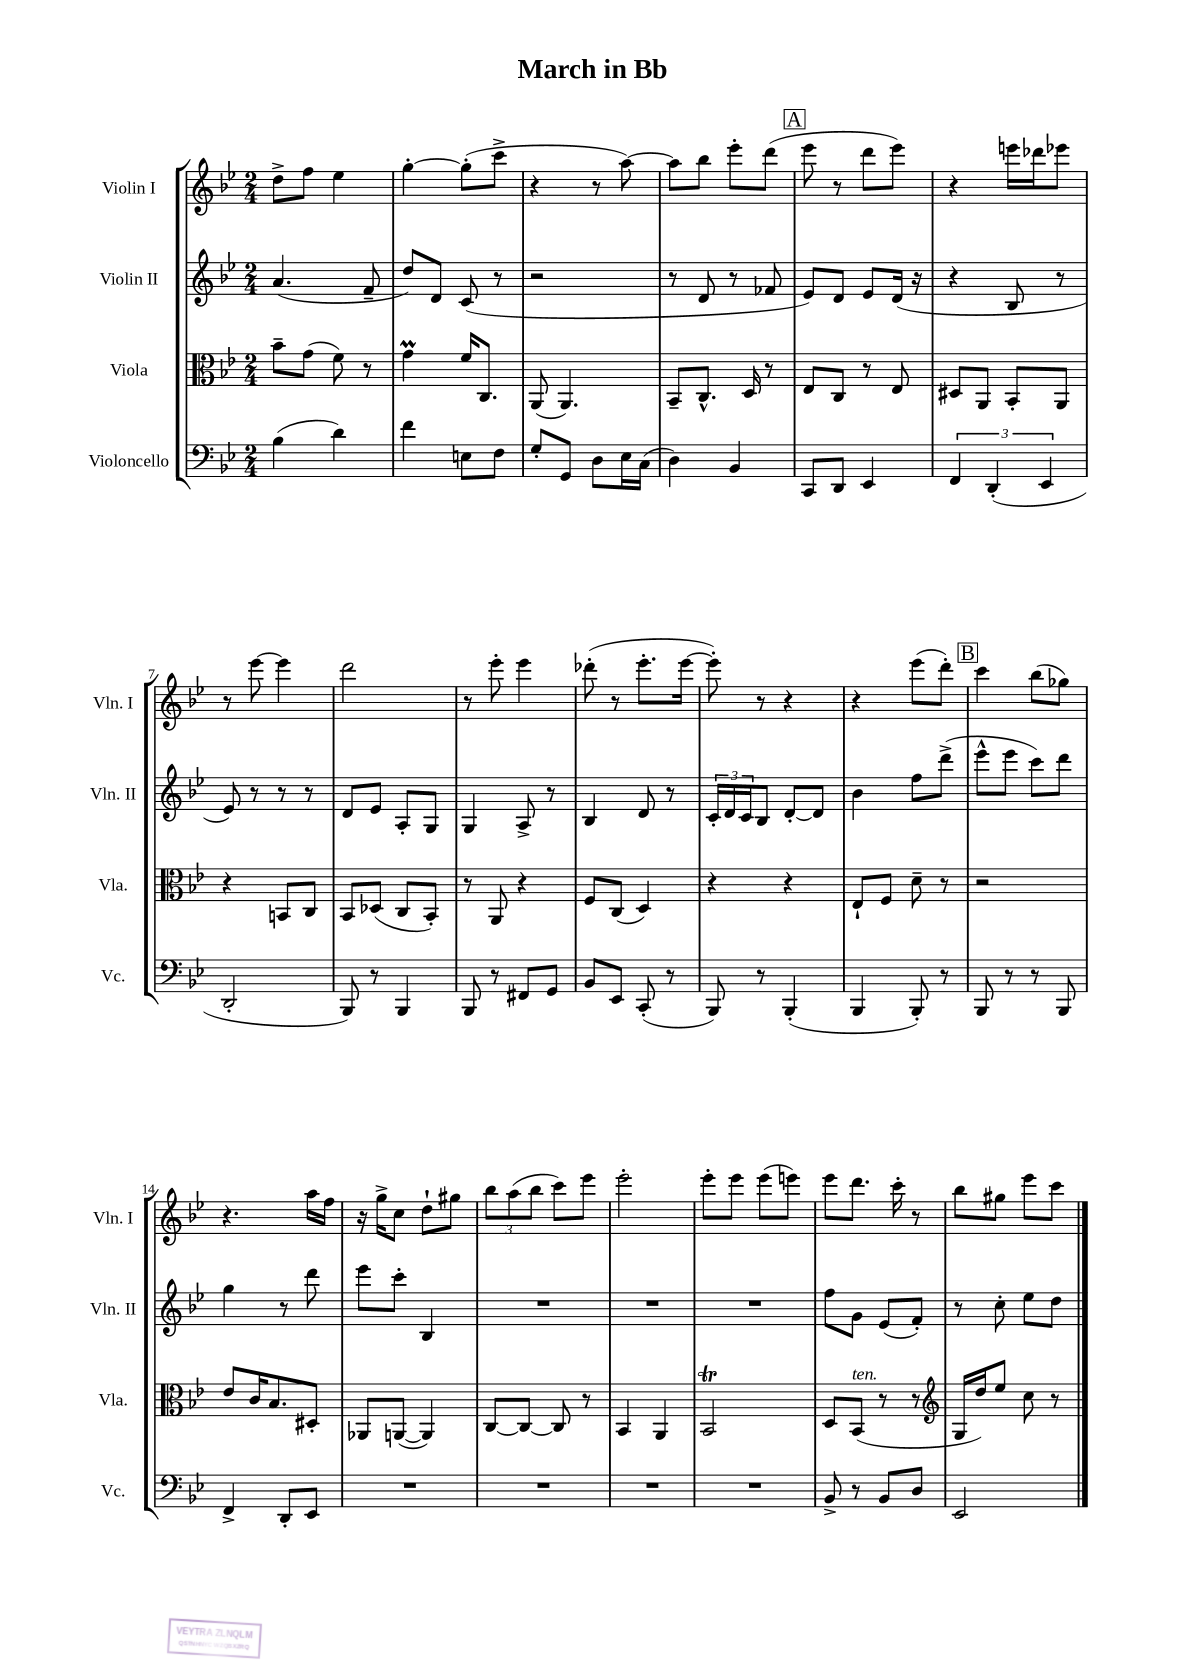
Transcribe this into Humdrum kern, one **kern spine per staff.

**kern	**kern	**kern	**kern
*staff4	*staff3	*staff2	*staff1
*clefF4	*clefC3	*clefG2	*clefG2
*k[b-e-]	*k[b-e-]	*k[b-e-]	*k[b-e-]
*M2/4	*M2/4	*M2/4	*M2/4
(4B-	8b-~	(4.a	8dd^
.	(8g	.	8ff
4d)	8f)	.	4ee-
.	8r	8f~	.
=	=	=	=
4f	4g	8dd)	[4gg'
.	.	8d	.
8E	16f	(8c	(8gg']
.	8.C	.	.
8F	.	8r	8ccc^
=	=	=	=
8G'	(8AA	2r	4r
8GG	4.AA)	.	.
8D	.	.	8r
16E-	.	.	[8aa)
(16C	.	.	.
=	=	=	=
4D)	8BB-~	8r	8aa]
.	8.C^^	8d	8bb-
4BB-	.	8r	8eee-'
.	16D	.	.
.	8r	8f-	(8ddd
=	=	=	=
8CC	8E-	8e-)	8eee-
8DD	8C	8d	8r
4EE-	8r	8e-	8ddd
.	8E-	(16d	8eee-)
.	.	16r	.
=	=	=	=
6FF	8D#	4r	4r
.	8AA	.	.
(6DD'	.	.	.
.	8BB-'	8B-	16eee
.	.	.	16ddd-
6EE-	.	.	.
.	8AA	8r	8eee-
=	=	=	=
2DD'	4r	8e-)	8r
.	.	8r	[8eee-
.	8BB	8r	4eee-]
.	8C	8r	.
=	=	=	=
8BBB-)	8BB-	8d	2ddd
8r	(8D-	8e-	.
4BBB-	8C	8A'	.
.	8BB-')	8G	.
=	=	=	=
8BBB-	8r	4G	8r
8r	8AA	.	8eee-'
8FF#	4r	8A^	4eee-
8GG	.	8r	.
=	=	=	=
8BB-	8F	4B-	(8ddd-'
8EE-	(8C	.	8r
(8CC'	4D)	8d	8.eee-'
8r	.	8r	.
.	.	.	[16eee-
=	=	=	=
8BBB-)	4r	24c'	8eee-'])
.	.	24d	.
.	.	24c	.
8r	.	8B-	8r
(4BBB-'	4r	[8d'	4r
.	.	8d]	.
=	=	=	=
4BBB-	8E-`	4b-	4r
.	8F	.	.
8BBB-')	8d~	8ff	(8eee-
8r	8r	(8ddd^	8ddd')
=	=	=	=
8BBB-	2r	8eee-^^	4ccc
8r	.	8eee-	.
8r	.	8ccc)	(8bb-
8BBB-	.	8ddd	8gg-)
=	=	=	=
4FF^	8e-	4gg	4.r
.	16c	.	.
.	8.B-	.	.
8DD'	.	8r	.
8EE-	8D#'	8ddd	16aa
.	.	.	16ff
=	=	=	=
2r	8AA-	8eee-	16r
.	.	.	16gg^
.	([8AA	8ccc'	8cc
.	4AA])	4B-	8dd`
.	.	.	8gg#
=	=	=	=
2r	[8C	2r	12bb-
.	.	.	(12aa
.	8C_	.	.
.	.	.	12bb-
.	8C]	.	8ccc)
.	8r	.	8eee-
=	=	=	=
2r	4BB-	2r	2eee-'
.	4AA	.	.
=	=	=	=
2r	2BB-	2r	8eee-'
.	.	.	8eee-
.	.	.	(8eee-
.	.	.	8eee)
=	=	=	=
8BB-^	8D	8ff	8eee-
8r	(8BB-	8g	8.ddd
8BB-	8r	(8e-	.
.	.	.	16ccc'
8D	8r	8f')	8r
=	=	=	=
*	*clefG2	*	*
2EE-	16G	8r	8bb-
.	16dd)	.	.
.	8ee-	8cc'	8gg#
.	8cc	8ee-	8eee-
.	8r	8dd	8ccc
==	==	==	==
*-	*-	*-	*-
